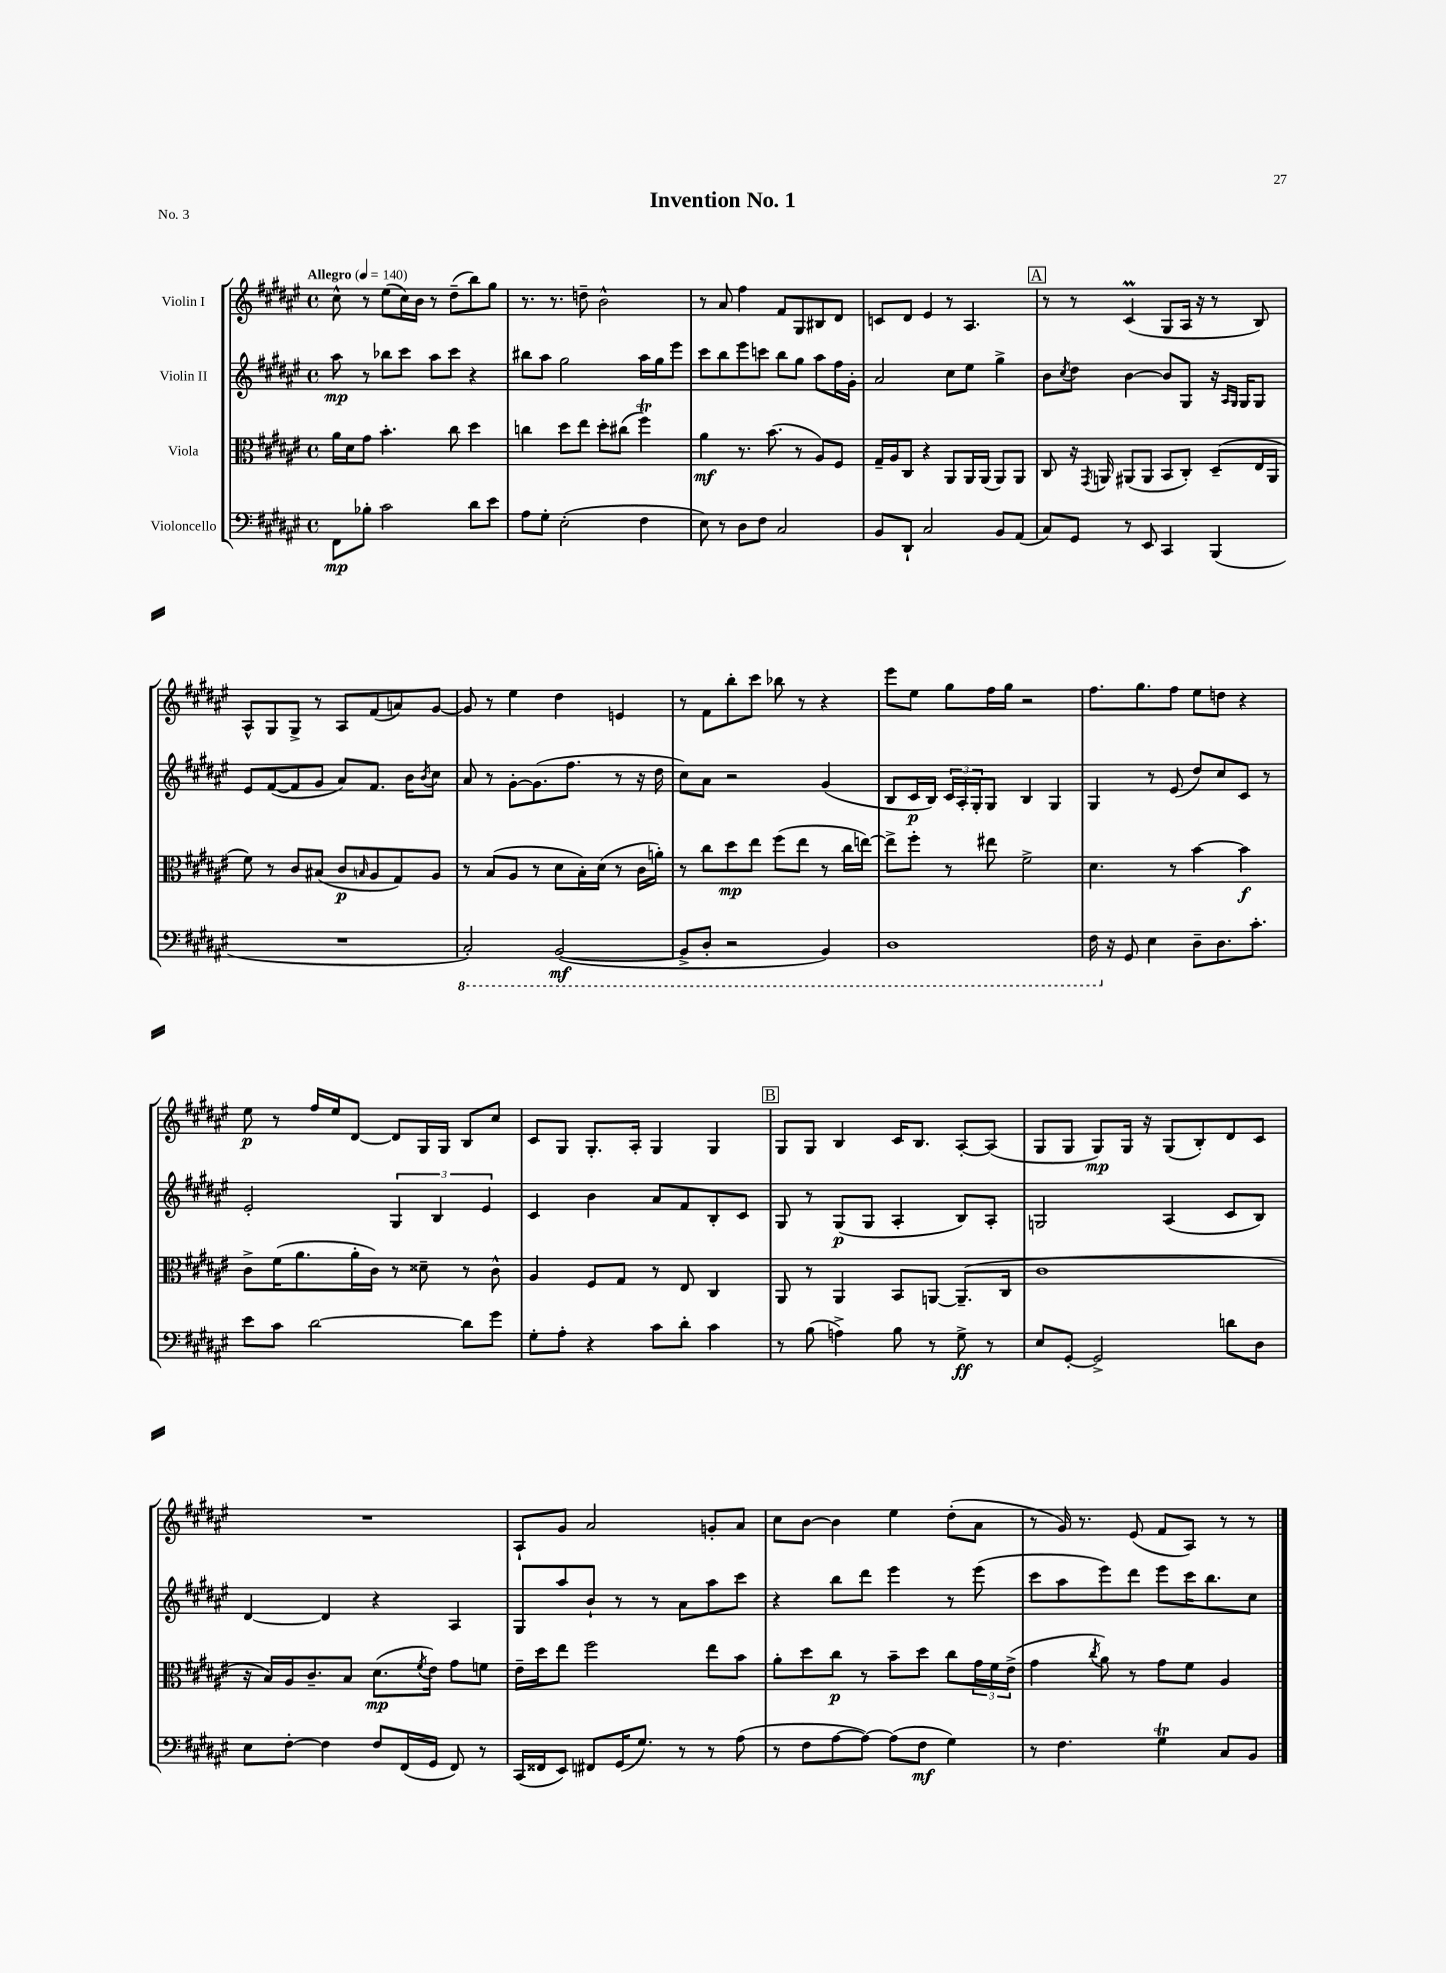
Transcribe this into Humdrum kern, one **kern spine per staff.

**kern	**kern	**kern	**kern
*staff4	*staff3	*staff2	*staff1
*clefF4	*clefC3	*clefG2	*clefG2
*k[f#c#g#d#a#e#]	*k[f#c#g#d#a#e#]	*k[f#c#g#d#a#e#]	*k[f#c#g#d#a#e#]
*M4/4	*M4/4	*M4/4	*M4/4
*met(c)	*met(c)	*met(c)	*met(c)
*MM140	*MM140	*MM140	*MM140
8FF#\L	16a#\LL	8aa#\	8cc#^^\
.	16d#\J	.	.
8B-'\J	8g#\J	8r	8r
2c#\	4.b'\	8bb-\L	(8ee#\L
.	.	8ccc#\J	16cc#\L)
.	.	.	16b\JJ
.	.	8aa#\L	8r
.	8cc#\	8ccc#\J	(8dd#~\L
8d#\L	4dd#\	4r	8bb\)
8e#\J	.	.	8gg#\J
=	=	=	=
8A#\L	4cc\	8bb#\L	8.r
8G#'\J	.	8aa#\J	.
.	.	.	8.r
(2E#'\	8dd#\L	2gg#\	.
.	8ee#\J	.	8dd~\
.	8dd#'\L	.	2b^^\
.	(8cc#\J	.	.
4F#\	4ff#\)	16aa#\LL	.
.	.	16gg#\J	.
.	.	8eee#\J	.
=	=	=	=
8E#\)	4a#\	8ccc#\L	8r
8r	.	8bb\	8a#/
8D#\L	8.r	8eee#\	4ff#\
8F#\J	.	8ccc\J	.
.	(8.b\	.	.
2C#/	.	8bb\L	8f#/L
.	8r	8gg#\J	8G#/
.	8A#/L)	8aa#\L	8B#/
.	8F#/J	16ff#\L	8d#/J
.	.	16g#'\JJ	.
=	=	=	=
8BB/L	16G#~/LL	2a#/	8c/L
.	16A#/J	.	.
8DD#`/J	8C#/J	.	8d#/J
2C#/	4r	.	4e#/
.	8AA#/L	8cc#\L	8r
.	16AA#/L	8ee#\J	4.A#/
.	(16AA#/JJ	.	.
8BB/L	8AA#/L)	4gg#^\	.
(8AA#/J	8AA#/J	.	.
=	=	=	=
8C#/L)	8C#/	8b\L	8r
.	.	8qcc#/	.
8GG#/J	16r	8dd#\J	8r
.	8qGG#/	.	.
.	16AA/	.	.
8r	(8AA#/L	[4b\	(4c#/
8EE#/	8AA#/J	.	.
4CC#/	8BB/L	8b/]L	8G#/L
.	8C#'/J)	8G#/J	16A#/Jk
.	.	.	16r
(4BBB/	(8D#~/L	16r	8r
.	.	16qqA#/LL	.
.	.	16qqG#/JJ	.
.	.	16G#/LK	.
.	16E#/L	8G#/J	8B/)
.	16AA#/JJ	.	.
=	=	=	=
1r	8f#\)	8e#/L	8A#^^/L
.	8r	([8f#/	8G#/
.	8c#/L	8f#/]	8G#^/J
.	(8B#/J	8g#/J	8r
.	8c#/L	8a#/L)	8A#/L
.	16qqB/	.	.
.	8A#/	8.f#/J	(8f#/
.	8G#/)	.	8a/)
.	.	16b\LK	.
.	.	8qb/	.
.	8A#/J	8cc#\J	[8g#/J
=	=	=	=
2CC#'/)	8r	8a#/	8g#/]
.	(8B/L	8r	8r
.	8A#/J	[8g#'\L	4ee#\
.	8r	(8.g#\]	.
([2BBB/	8d#\L	.	4dd#\
.	.	8.ff#\J	.
.	16B'\L)	.	.
.	(16d#\JJ	.	.
.	8r	8r	4e/
.	16c#\LL	16r	.
.	16a'\JJ)	16dd#\	.
=	=	=	=
8BBB^/]L	8r	8cc#\L)	8r
8DD#'/J	8cc#\L	8a#\J	8f#\L
2r	8dd#\	2r	8bb'\
.	8ee#\J	.	8ccc#\J
.	(8ff#\L	.	8bb-\
.	8ee#\J	.	8r
4BBB/)	8r	(4g#/	4r
.	16cc#\LL	.	.
.	[16ee\JJ)	.	.
=	=	=	=
1DD#	8ee^\]L	8B/L	8eee#\L
.	8ff#'\J	16c#/L	8ee#\J
.	.	16B/JJ)	.
.	8r	24c#/LL	8gg#\L
.	.	24A#'/	.
.	.	24G#'/J	.
.	8ee#\	8G#/J	16ff#\L
.	.	.	16gg#\JJ
.	2f#^\	4B/	2r
.	.	4G#/	.
=	=	=	=
16FF#\	4.d#\	4G#/	8.ff#\L
16r	.	.	.
8GG#/	.	.	.
.	.	.	8.gg#\
4E#\	.	8r	.
.	8r	(8e#/	8ff#\J
8D#~\L	[4b\	8dd#/L)	8ee#\L
8.D#\	.	8cc#/	8dd\J
.	4b\]	8c#/J	4r
8.c#'\J	.	.	.
.	.	8r	.
=	=	=	=
8e#\L	8c#^\L	2e#'/	8ee#\
8c#\J	(16f#\K	.	8r
.	8.a#\	.	.
[2d#\	.	.	16ff#/LL
.	.	.	16ee#/J
.	16a#'\L	.	[8d#/J
.	16c#\JJ)	.	.
.	8r	6G#/	8d#/]L
.	8d##~\	.	16G#/L
.	.	6B/	.
.	.	.	16G#/JJ
8d#\]L	8r	.	8B/L
.	.	6e#/	.
8g#\J	8c#^^\	.	8cc#/J
=	=	=	=
8G#'\L	4A#/	4c#/	8c#/L
8A#'\J	.	.	8G#/J
4r	8F#/L	4b\	8.G#'/L
.	8G#/J	.	.
.	.	.	16A#'/Jk
8c#\L	8r	8a#/L	4G#/
8d#'\J	8E#/	8f#/	.
4c#\	4C#/	8B'/	4G#/
.	.	8c#/J	.
=	=	=	=
8r	8AA#/	8G#/	8G#/L
(8B\	8r	8r	8G#/J
4A^\)	4AA#/	(8G#/L	4B/
.	.	8G#/J	.
8B\	8BB/L	4A#'/	16c#/LK
.	.	.	8.B/J
8r	[8AA/J	.	.
8G#^\	(8.AA~/]L	8B/L)	[8A#'/L
8r	.	8A#'/J	(8A#/]J
.	16C#/Jk	.	.
=	=	=	=
8E#/L	1c#	2G/	8G#/L
[8GG#'/J	.	.	8G#/J
2GG#^/]	.	.	8G#/L)
.	.	.	16G#/Jk
.	.	.	16r
.	.	(4A#/	(8G#/L
.	.	.	8B'/)
8d\L	.	8c#/L	8d#/
8D#\J	.	8B/J)	8c#/J
=	=	=	=
8E#\L	16r	[4d#/	1r
.	16B/LL)	.	.
[8F#'\J	16A#/J	.	.
.	8.c#~/	.	.
4F#\]	.	4d#/]	.
.	8B/J	.	.
8F#/L	(8.d#\L	4r	.
(16FF#/L	.	.	.
.	8qf#/	.	.
16GG#/JJ	16e#\Jk)	.	.
8FF#/)	8g#\L	4A#/	.
8r	8f\J	.	.
=	=	=	=
(16CC#/LL	16e#~\LL	8G#/L	8A#`/L
16FF##/J	16dd#\J	.	.
8EE#/J)	8ee#\J	8aa#/	8g#/J
8FF#/L	2ff#\	8b`/J	2a#/
(16GG#/K	.	8r	.
8.G#/J)	.	.	.
.	.	8r	.
8r	.	8a#\L	.
8r	8ee#\L	8aa#\	8g'/L
(8A#\	8b\J	8ccc#\J	8a#/J
=	=	=	=
8r	8a#'\L	4r	8cc#\L
8F#\L	8dd#\	.	[8b\J
[8A#\	8cc#\J	8bb\L	4b\]
8A#\_J)	8r	8ddd#\J	.
(8A#\]L	8b~\L	4eee#\	4ee#\
8F#\J	8dd#\J	.	.
4G#\)	8cc#\L	8r	(8dd#'\L
.	24g#\L	(8eee#\	8a#\J
.	24f#\	.	.
.	(24e#^\JJ	.	.
=	=	=	=
8r	4g#\	8ccc#\L	8r
4.F#\	.	8aa#\	16g#/)
.	.	.	8.r
.	8qcc#/	.	.
.	8a#\)	8eee#\)	.
.	8r	8ddd#\J	(8e#/
4G#\	8g#\L	8eee#\L	8f#/L
.	8f#\J	16ccc#\K	8A#/J)
.	.	8.bb\	.
8C#/L	4A#/	.	8r
8BB/J	.	8cc#\J	8r
==	==	==	==
*-	*-	*-	*-
